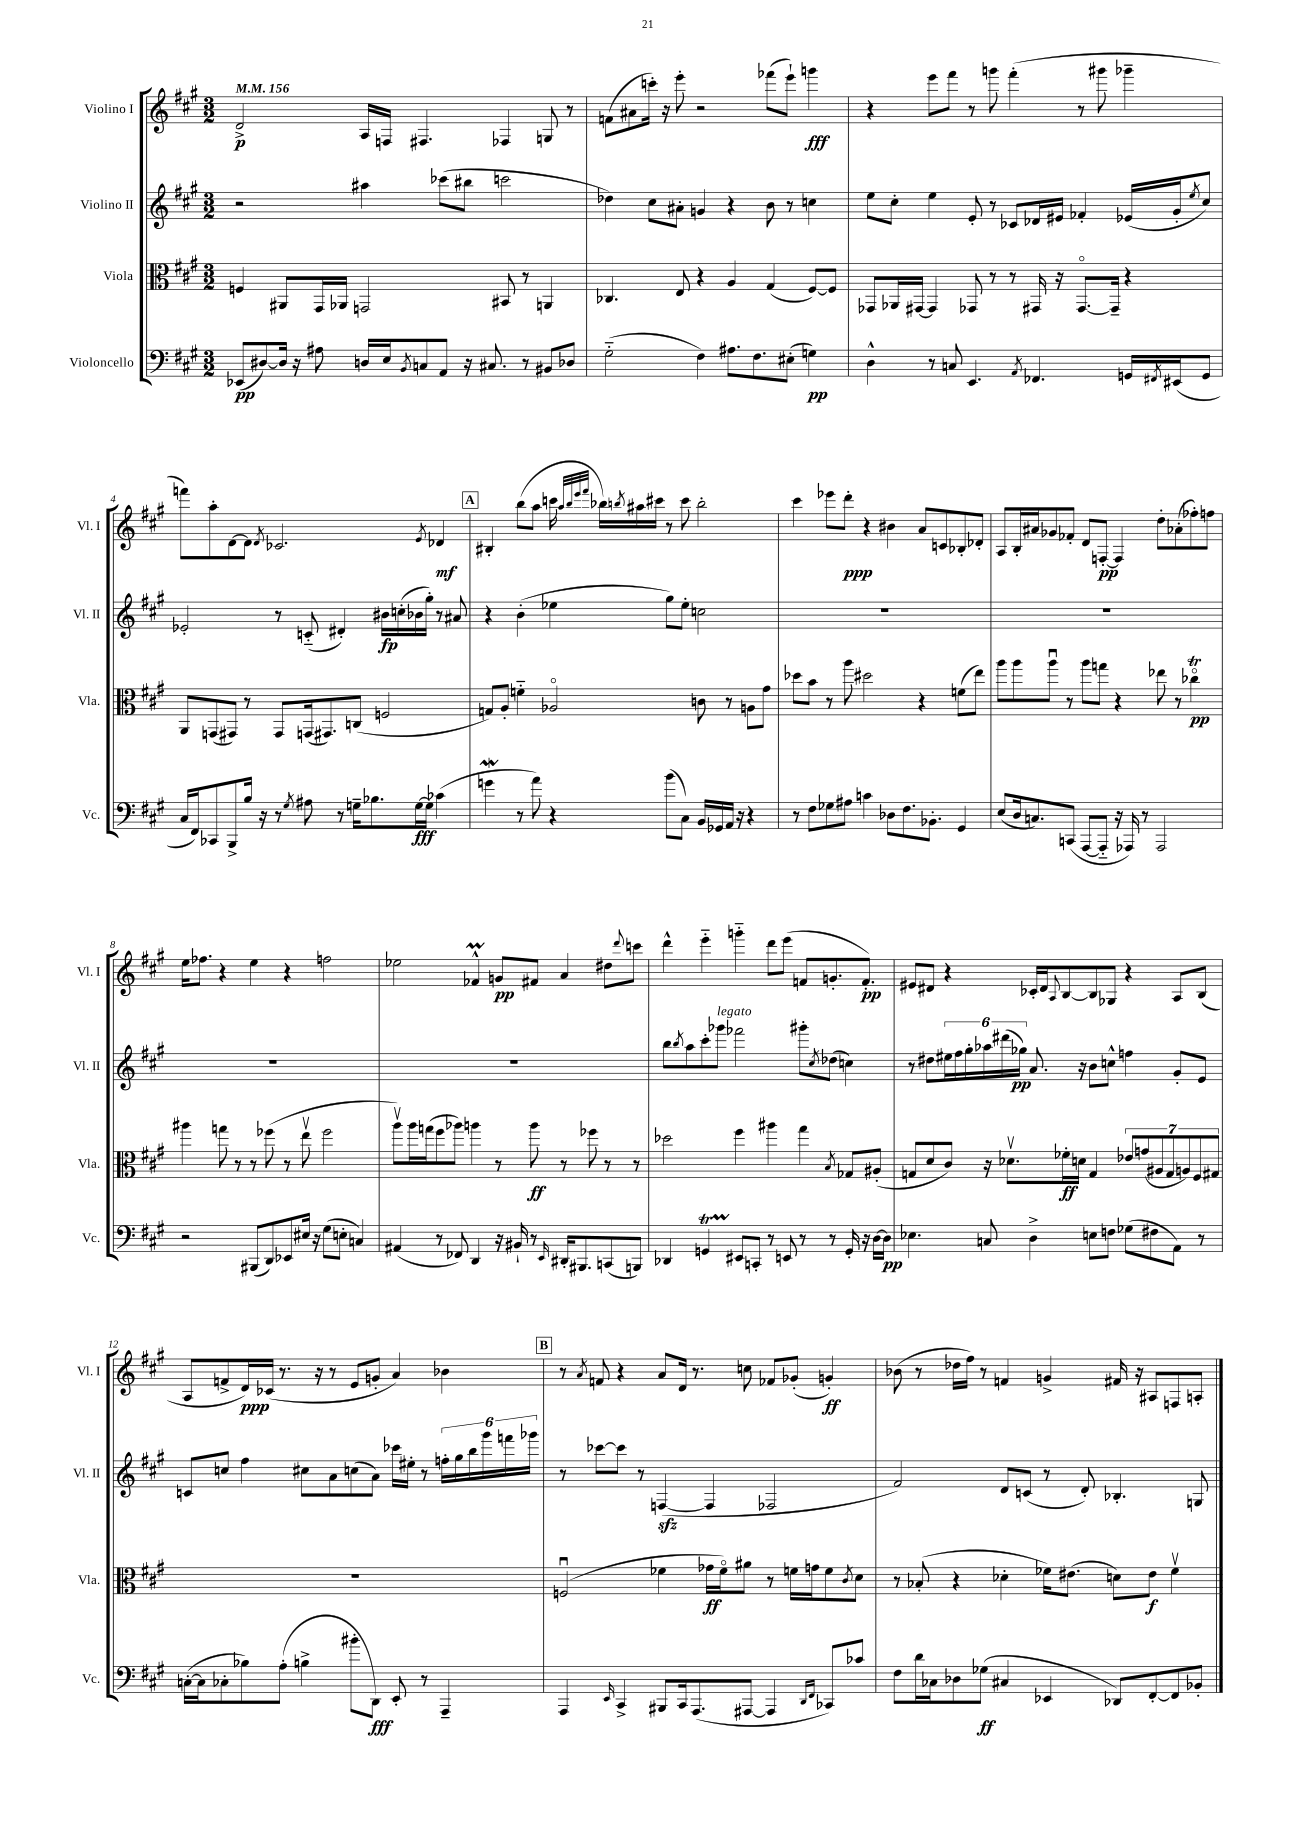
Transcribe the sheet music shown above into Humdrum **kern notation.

**kern	**kern	**kern	**kern
*staff4	*staff3	*staff2	*staff1
*clefF4	*clefC3	*clefG2	*clefG2
*k[f#c#g#]	*k[f#c#g#]	*k[f#c#g#]	*k[f#c#g#]
*M3/2	*M3/2	*M3/2	*M3/2
*MM156	*MM156	*MM156	*MM156
(8EE-	4F	2r	2d^
[8D#)	.	.	.
16D#]	8AA#	.	.
16r	.	.	.
8A#	16GG#	.	.
.	16AA-	.	.
16D	2GG	4aa#	16A
16E	.	.	16F
8qBB	.	.	.
8C	.	.	4.F#
8AA	.	(8ccc-	.
16r	.	8bb#	.
8.C#	.	.	.
.	8BB#	2ccc	4F-
8r	8r	.	.
8BB#	4AA	.	8G
8D-	.	.	8r
=	=	=	=
(2G#'~	4.C-	4dd-)	(8f
.	.	.	8a#
.	.	8cc#	16ccc')
.	.	.	16r
.	8E	8a#'	8eee'
4F#)	4r	4g	2r
8.A#	4A	4r	.
8.F#	.	.	.
.	(4G#	8b	(8fff-
(8E#'	.	8r	8eee`)
4G)	[8F#)	4cc	4ggg
.	8F#]	.	.
=	=	=	=
4D^^	8GG-	8ee	4r
.	16AA-	8cc#'	.
.	[16GG#	.	.
8r	4GG#]	4ee	8eee
8C	.	.	8fff#
4.EE	8GG-	8e'	8r
.	8r	8r	8ggg
.	8r	8c-	(4fff#'
8qAA	.	.	.
4.FF-	16GG#	16d-	.
.	16r	16e#	.
.	[8.GG#o	4f-'	8r
.	.	.	8ggg#
.	16GG#~]	.	.
16GG	4r	(16e-	4ggg-~
8qFF#	.	.	.
(16EE#	.	16g#'	.
.	.	8qee	.
8GG	.	8cc#)	.
=	=	=	=
16C#	8AA	2e-'	8fff)
16FF#)	.	.	.
8CC-	(8GG	.	8aa'
8BBB^	8GG#)	.	[8d
16B	8r	.	8d]
16r	.	.	.
.	.	.	8qd
8r	8GG#	8r	2.c-
8qG#	.	.	.
8A#	(16GG	(8c'~	.
.	8.GG#)	.	.
8r	.	4d#')	.
16G~	(8C	.	.
8.B-	.	.	.
.	2F	16b#	.
.	.	(16cc'	.
[16G	.	16b-	.
16G]	.	16gg#')	.
.	.	.	8qe
(4c-	.	8r	4d-
.	.	8a#	.
=	=	=	=
4g	8G)	4r	4B#'
.	8A'	.	.
8r	4f'~	(4b'	(8bb
8a)	.	.	8aa
4r	2A-o	4ee-	16ccc
.	.	.	32qqaa
.	.	.	32qqbb
.	.	.	32qqeee
.	.	.	32qqfff#
.	.	.	16bb-)
.	.	.	8qbb
.	.	.	16aa#
.	.	.	16ccc#
(8b	.	8gg#)	8r
8C#)	.	8ee-'	8ccc#
16BB	8c	2cc	2bb'
16GG-	.	.	.
16AA	8r	.	.
16r	.	.	.
4r	8A	.	.
.	8g#	.	.
=	=	=	=
8r	8dd-	1.r	4ccc#
8F#	8b	.	.
8G-	8r	.	8eee-
8A#	8aa	.	8ddd'
4c	2dd#	.	4r
8D-	.	.	4b#
8.F#	.	.	.
.	4r	.	8a
8.BB-'	.	.	.
.	.	.	8c
4GG#	(8f	.	8B-'
.	8ee)	.	8d-'
=	=	=	=
(8E	8aa	1.r	8A
16D	8aa	.	16B'
8.C)	.	.	16a#
.	8aau	.	8g-
(8CC	8r	.	8f-'
[8AAA	8aa	.	8d
8AAA'~]	8gg	.	[8F'
16r	4r	.	4F]
16AAA-)	.	.	.
8r	.	.	.
2AAA-	8ee-	.	8dd'
.	8r	.	(8a-'
.	4cc-o	.	8ff-')
.	.	.	8ff
=	=	=	=
2r	4aa#	1.r	16ee
.	.	.	8.ff-
.	8gg	.	4r
.	8r	.	.
(8BBB#	8r	.	4ee
8DD)	(8ff-	.	.
8EE-	8r	.	4r
16E#	8eev	.	.
16r	.	.	.
(8G#	2ff-	.	2ff
8E'	.	.	.
4C)	.	.	.
=	=	=	=
(4AA#	8aav)	1.r	2ee-
.	16aa	.	.
.	(16gg	.	.
8r	8ff#	.	.
8FF-)	8aa-)	.	.
4DD	4aa	.	4f-^^
16r	8r	.	8g
16BB#`	.	.	.
8r	8aa	.	8f#
16qqEE	.	.	.
16DD#'	8r	.	4a
8.BBB#	.	.	.
.	8ff-	.	.
(8CC	8r	.	8dd#
.	.	.	8qqddd
8BBB)	8r	.	8ccc
=	=	=	=
4DD-	2dd-	8bb	4ddd^^
.	.	8qbb	.
.	.	8aa	.
4GG	.	8ccc#'	4eee'~
.	.	8ggg-	.
8EE#	4ff#	2fff-	4ggg'~
8CC'	.	.	.
8r	4aa#	.	8ddd
8EE	.	.	(8eee
8r	4gg#	8ggg#'	8f
.	.	8qcc#	.
8r	.	(8dd-	8.g'
.	8qB	.	.
16GG'	8G-	4cc)	.
16r	.	.	8.f')
[16D	(8A#'	.	.
16D]	.	.	.
=	=	=	=
4.E-	8G	8r	8e#
.	8d	8dd#	8d#
.	8c#)	24ee#	4r
.	.	24ff#	.
.	.	24gg#'	.
8C	16r	24aa-	.
.	.	(24ddd#	.
.	8.d-v	.	.
.	.	24gg-)	.
4D^	.	8.a	16c-'
.	.	.	16d#
.	.	.	8qqA
.	16f-'	.	[8B
.	16d	16r	.
8E	4G	8b	8B]
8F	.	8cc^^	8G-
(8G-	14e-	4ff	4r
.	(14g	.	.
8F#	.	.	.
.	14A#	.	.
.	14G	.	.
8AA)	.	8g#'	8A
.	14A)	.	.
.	14F#	.	.
8r	.	8e	(8B
.	14G#	.	.
=	=	=	=
([16C'	1.r	8c	8A
16C]	.	.	.
8C-'	.	8cc	8f^
8B-)	.	4ff#	16d)
.	.	.	(16c-
(8A'	.	.	8.r
4B^	.	8cc#	.
.	.	.	16r
.	.	8a	8r
8b#'	.	(8cc	8e
8DD)	.	8a)	8g'
8EE'	.	16ccc-	4a)
.	.	16ee#'	.
8r	.	8r	.
4AAA~	.	24ff'	4b-
.	.	24gg#	.
.	.	24bb	.
.	.	24ggg#	.
.	.	24fff	.
.	.	24ggg-	.
=	=	=	=
4AAA	(2Fu	8r	8r
.	.	.	8qa
.	.	[8ccc-	8f
16qqEE	.	.	.
4CC#^	.	8ccc-]	4r
.	.	8r	.
8BBB#	4f-	([4F	8a
16CC#	.	.	16d
(8.AAA	.	.	8.r
.	16g-	4F]	.
.	16f-o)	.	.
[8AAA#	8a#	.	8cc
4AAA#]	8r	2F-	8f-
.	16f	.	(8g-'
.	16g	.	.
16qqDD	.	.	.
16qqFF#	.	.	.
8CC-)	8f	.	4g')
.	8qc#	.	.
8c-	8d	.	.
=	=	=	=
8F#	8r	2f#)	(8b-
16d	(8B-'	.	8r
16C-	.	.	.
8D-	4r	.	16dd-
.	.	.	16ff#)
(8G-	.	.	8r
4C#	4d-'	8d	4f
.	.	(8c	.
4EE-	16f-)	8r	4g^
.	(8.e#	.	.
.	.	8d')	.
8DD-)	8d)	4.B-'	16f#
.	.	.	16r
[8FF#'	8e#	.	8A#
8FF#]	4f-v	.	8F
8BB-'	.	8G	8A'
==	==	==	==
*-	*-	*-	*-
